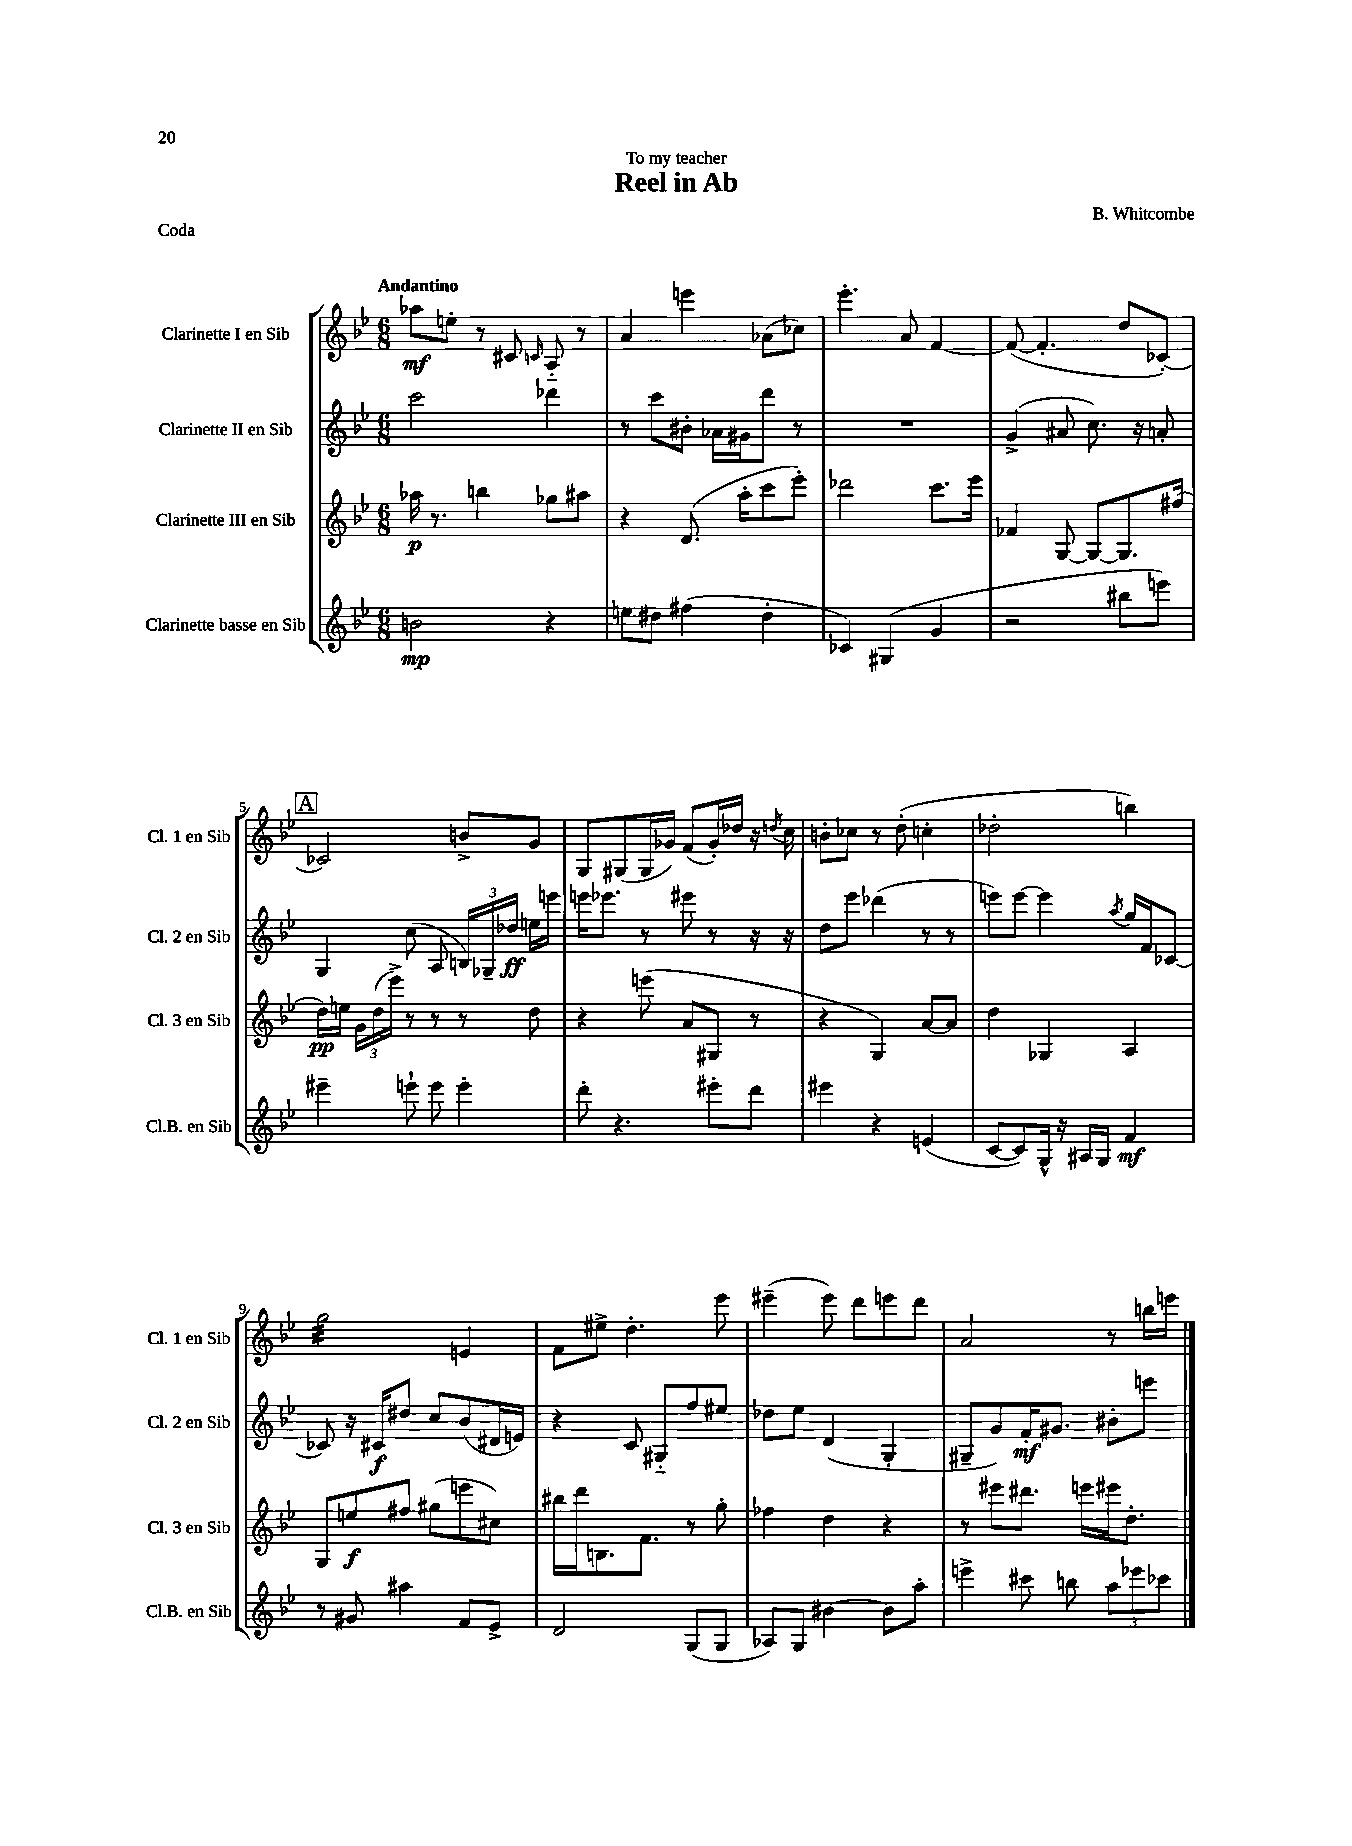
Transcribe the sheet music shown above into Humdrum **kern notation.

**kern	**kern	**kern	**kern
*staff4	*staff3	*staff2	*staff1
*clefG2	*clefG2	*clefG2	*clefG2
*k[b-e-]	*k[b-e-]	*k[b-e-]	*k[b-e-]
*M6/8	*M6/8	*M6/8	*M6/8
2b\	16aa-\	2ccc\	8aa-\L
.	8.r	.	.
.	.	.	8ee'\J
.	4bb\	.	8r
.	.	.	8c#/
.	.	.	16qqc/
4r	8gg-\L	4ddd-\	8A'~/
.	8aa#\J	.	8r
=	=	=	=
8ee\L	4r	8r	4a/
8dd#\J	.	8ccc\L	.
(4ff#\	(8.d/	8b#'\J	4eee\
.	.	16a-\LL	.
.	16aa'\LK	16g#\J	.
4dd#'\	8ccc\	8ddd\J	(8a-\L
.	8eee-'\J)	8r	8cc-\J)
=	=	=	=
4c-/)	2ddd-\	2.r	4.eee-'\
(4G#/	.	.	.
.	.	.	8a/
4g/	8.ccc\L	.	[4f/
.	16eee-\Jk	.	.
=	=	=	=
2r	4f-/	(4g^/	(8f/_
.	.	.	4.f'/]
.	[8G/	8a#/	.
.	8G/_L	8.cc\)	.
8bb#\L	8.G/]	.	8dd/L
.	.	16r	.
8eee\J)	.	8a'/	[8c-'/J)
.	(16ff#/Jk	.	.
=	=	=	=
4eee#~\	16dd\LL)	4G/	2c-/]
.	16ee\JJ	.	.
.	24g\LL	.	.
.	(24dd\	.	.
.	24eee-^\JJ)	.	.
8eee`\	8r	(8cc\	.
8eee\	8r	8A/	.
4eee'\	8r	24B/LL)	8b^/L
.	.	24G-~/	.
.	.	24dd-/JJ	.
.	8dd\	16ee\LL	8g/J
.	.	16eee\JJ	.
=	=	=	=
8ddd'\	4r	16eee\LK	8G/L
.	.	8.eee-\J	.
4.r	.	.	(8G#/
.	(8eee\	8r	16G#/L
.	.	.	16g-/JJ)
.	8a/L	8eee#\	(8f/L
8eee#'\L	8G#/J	8r	16g-'/L)
.	.	.	16dd-/JJ
8ddd\J	8r	16r	16r
.	.	.	8qdd/
.	.	16r	16cc\
=	=	=	=
4eee#\	4r	8dd\L	8b'\L
.	.	8eee-\J	8cc-\J
4r	4G/)	(4ddd-\	8r
.	.	.	(8dd'\
(4e/	[8a/L	8r	4cc'\
.	8a/]J	8r	.
=	=	=	=
[8c/L	4dd\	8eee\L)	2dd-'\
8c/])	.	[8eee\J	.
16G^^/Jk	4G-/	4eee\]	.
16r	.	.	.
16A#/LL	.	.	.
16G/JJ	.	.	.
.	.	8qaa/	.
4f/	4A/	16gg/LL	4bb\)
.	.	16f/J	.
.	.	[8c-/J	.
=	=	=	=
8r	8G/L	8c-/]	2gg\
8g#/	8ee/	16r	.
.	.	16c#/LK	.
4aa#\	8ff#/J	8dd#/J	.
.	(8gg#\L	8cc/L	.
8f/L	8eee\	(8b-/	4e/
8e-^/J	8cc#\J)	16d#/L	.
.	.	16e/JJ)	.
=	=	=	=
2d/	16bb#\LL	4r	8f\L
.	16ddd\J	.	.
.	8.B\	.	8ee#^\J
.	.	8c/	4.dd'\
.	8.f\J	.	.
.	.	8G#'~/L	.
(8G/L	8r	8ff/	.
8G/J	8gg'\	8ee#/J	8eee-\
=	=	=	=
8A-/L)	4ff-\	8dd-\L	(4eee#~\
8G/J	.	8ee-\J	.
[4b#\	4dd\	(4d/	8eee#\)
.	.	.	8ddd\L
8b#\]L	4r	4G'/	8eee\
8aa'\J	.	.	8ddd\J
=	=	=	=
4eee^\	8r	8G#~/L	2a/
.	8eee#\L	8g/)	.
8ccc#\	8.ddd#\J	16f'/K	.
.	.	8.g#/J	.
8bb\	.	.	.
.	16eee\LL	.	.
12aa\L	16eee#\J	8b#'\L	8r
.	8.dd'\J	.	.
12eee-\	.	.	.
.	.	8eee\J	16bb\LL
12ccc-\J	.	.	.
.	.	.	16eee\JJ
==	==	==	==
*-	*-	*-	*-
